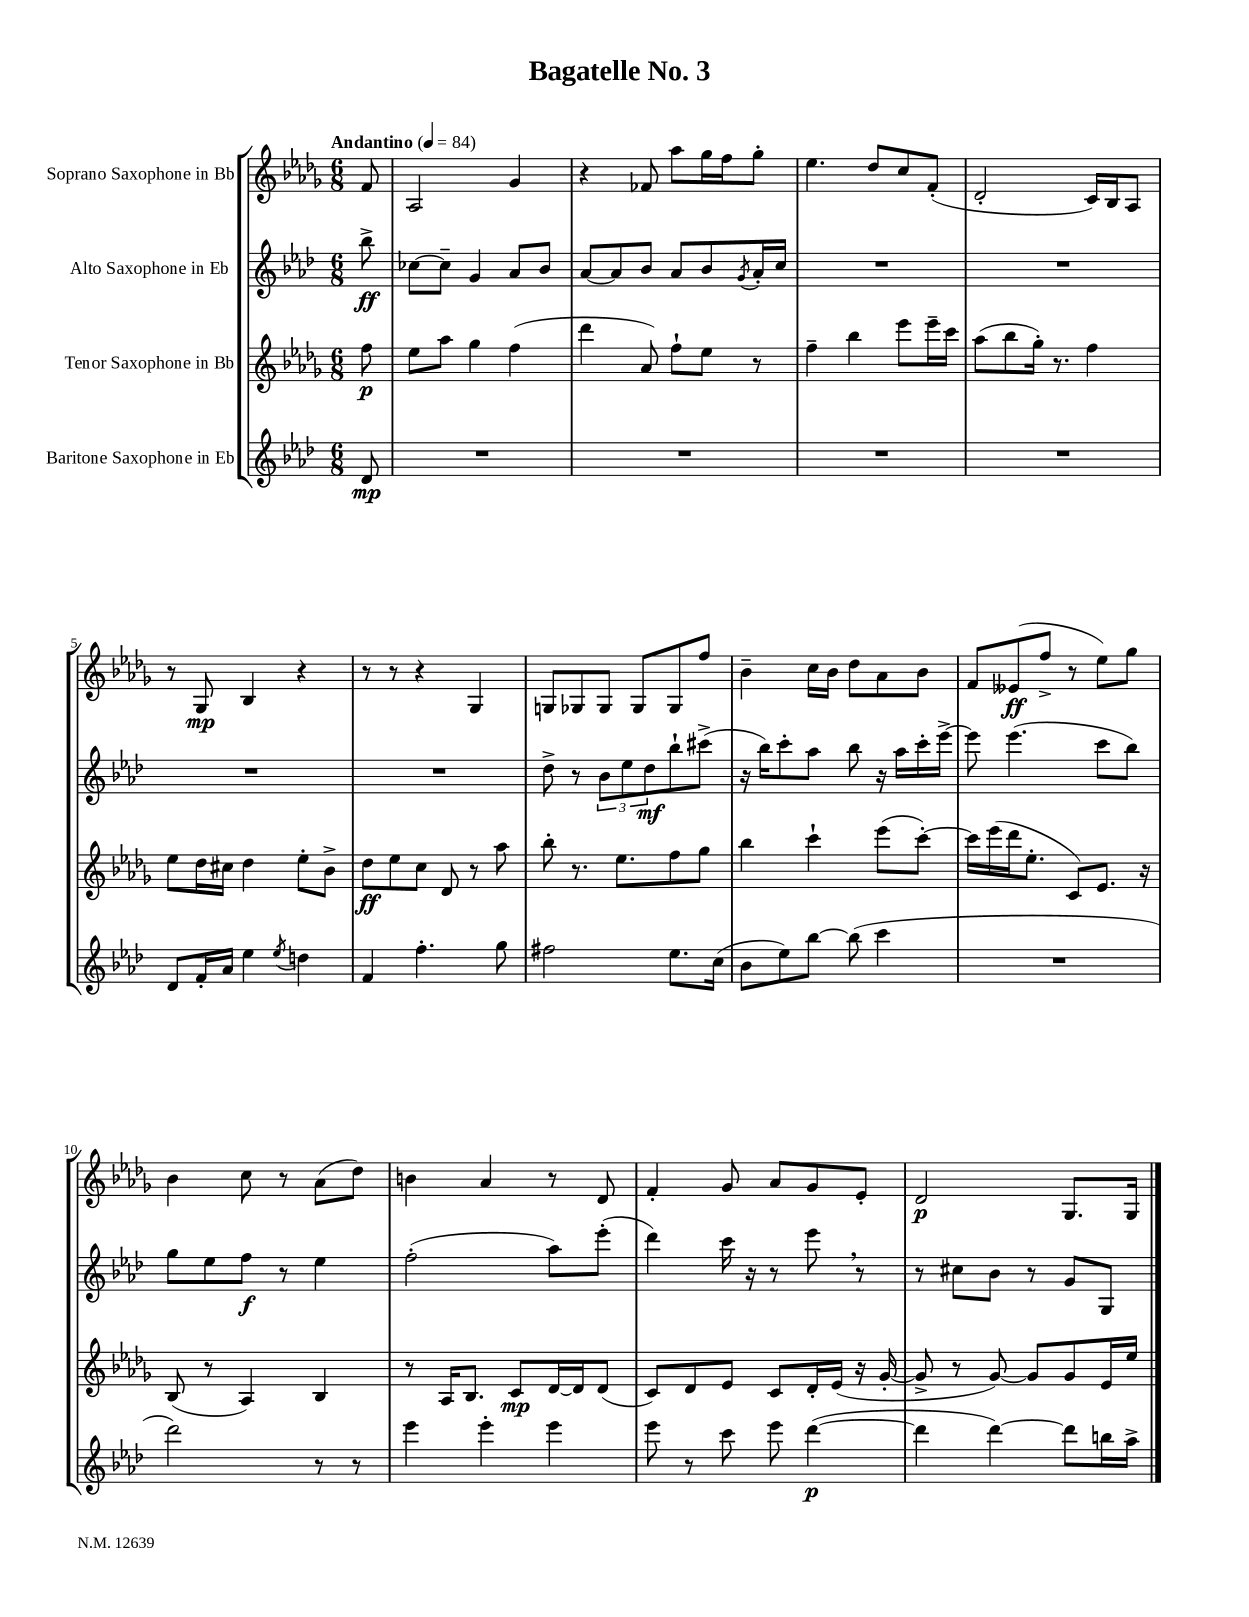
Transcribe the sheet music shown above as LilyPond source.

\header { title = "Bagatelle No. 3" }
<<
\new StaffGroup <<
\new Staff = "s0" \with { instrumentName = "Soprano Saxophone in Bb" } {
    \clef treble \key des \major \numericTimeSignature \time 6/8 \partial 8 \tempo "Andantino" 4 = 84
    f'8 |
    aes2 ges'4 |
    r4 fes'8 aes''8 ges''16 f''16 ges''8-. |
    ees''4. des''8 c''8 f'8-.( |
    des'2-. c'16) bes16 aes8 |
    r8 ges8\mp bes4 r4 |
    r8 r8 r4 ges4 |
    g8 ges8 ges8 ges8 ges8 f''8 |
    bes'4-- c''16 bes'16 des''8 aes'8 bes'8 |
    f'8 eeses'8\ff( f''8-> r8 ees''8) ges''8 |
    bes'4 c''8 r8 aes'8( des''8) |
    b'4 aes'4 r8 des'8 |
    f'4-. ges'8 aes'8 ges'8 ees'8-. |
    des'2\p ges8. ges16 \bar "|." |
}
\new Staff = "s1" \with { instrumentName = "Alto Saxophone in Eb" } {
    \clef treble \key aes \major \numericTimeSignature \time 6/8 \partial 8
    bes''8->\ff |
    ces''8~ ces''8-- g'4 aes'8 bes'8 |
    aes'8~ aes'8 bes'8 aes'8 bes'8 \acciaccatura { g'8 } aes'16-. c''16 |
    R2. |
    R2. |
    R2. |
    R2. |
    des''8-> r8 \tuplet 3/2 { bes'8 ees''8 des''8\mf } bes''8-! cis'''8->( |
    r16 bes''16) c'''8-. aes''8 bes''8 r16 aes''16 c'''16-. ees'''16~-> |
    ees'''8 ees'''4.( c'''8 bes''8) |
    g''8 ees''8 f''8\f r8 ees''4 |
    f''2-.( aes''8) ees'''8-.( |
    des'''4) c'''16 r16 r8 ees'''8 \breathe r8 |
    r8 cis''8 bes'8 r8 g'8 g8 \bar "|." |
}
\new Staff = "s2" \with { instrumentName = "Tenor Saxophone in Bb" } {
    \clef treble \key des \major \numericTimeSignature \time 6/8 \partial 8
    f''8\p |
    ees''8 aes''8 ges''4 f''4( |
    des'''4 aes'8) f''8-! ees''8 r8 |
    f''4-- bes''4 ees'''8 ees'''16-- c'''16 |
    aes''8( bes''8 ges''16-.) r8. f''4 |
    ees''8 des''16 cis''16 des''4 ees''8-. bes'8-> |
    des''8\ff ees''8 c''8 des'8 r8 aes''8 |
    bes''8-. r8. ees''8. f''8 ges''8 |
    bes''4 c'''4-! ees'''8( c'''8~-.) |
    c'''16 ees'''16( des'''16 ees''8.-. c'8) ees'8. r16 |
    bes8( r8 aes4) bes4 |
    r8 aes16 bes8. c'8\mp des'16~ des'16 des'8( |
    c'8) des'8 ees'8 c'8 des'16-. ees'16( r16 ges'16~-. |
    ges'8-> r8 ges'8~) ges'8 ges'8 ees'16 ees''16 \bar "|." |
}
\new Staff = "s3" \with { instrumentName = "Baritone Saxophone in Eb" } {
    \clef treble \key aes \major \numericTimeSignature \time 6/8 \partial 8
    des'8\mp |
    R2. |
    R2. |
    R2. |
    R2. |
    des'8 f'16-. aes'16 ees''4 \acciaccatura { ees''8 } d''4 |
    f'4 f''4.-. g''8 |
    fis''2 ees''8. c''16( |
    bes'8 ees''8) bes''8~ bes''8( c'''4 |
    R2. |
    des'''2) r8 r8 |
    ees'''4 ees'''4-. ees'''4 |
    ees'''8 r8 c'''8 ees'''8 des'''4~\p( |
    des'''4 des'''4~) des'''8 b''16 aes''16-> \bar "|." |
}
>>
>>
